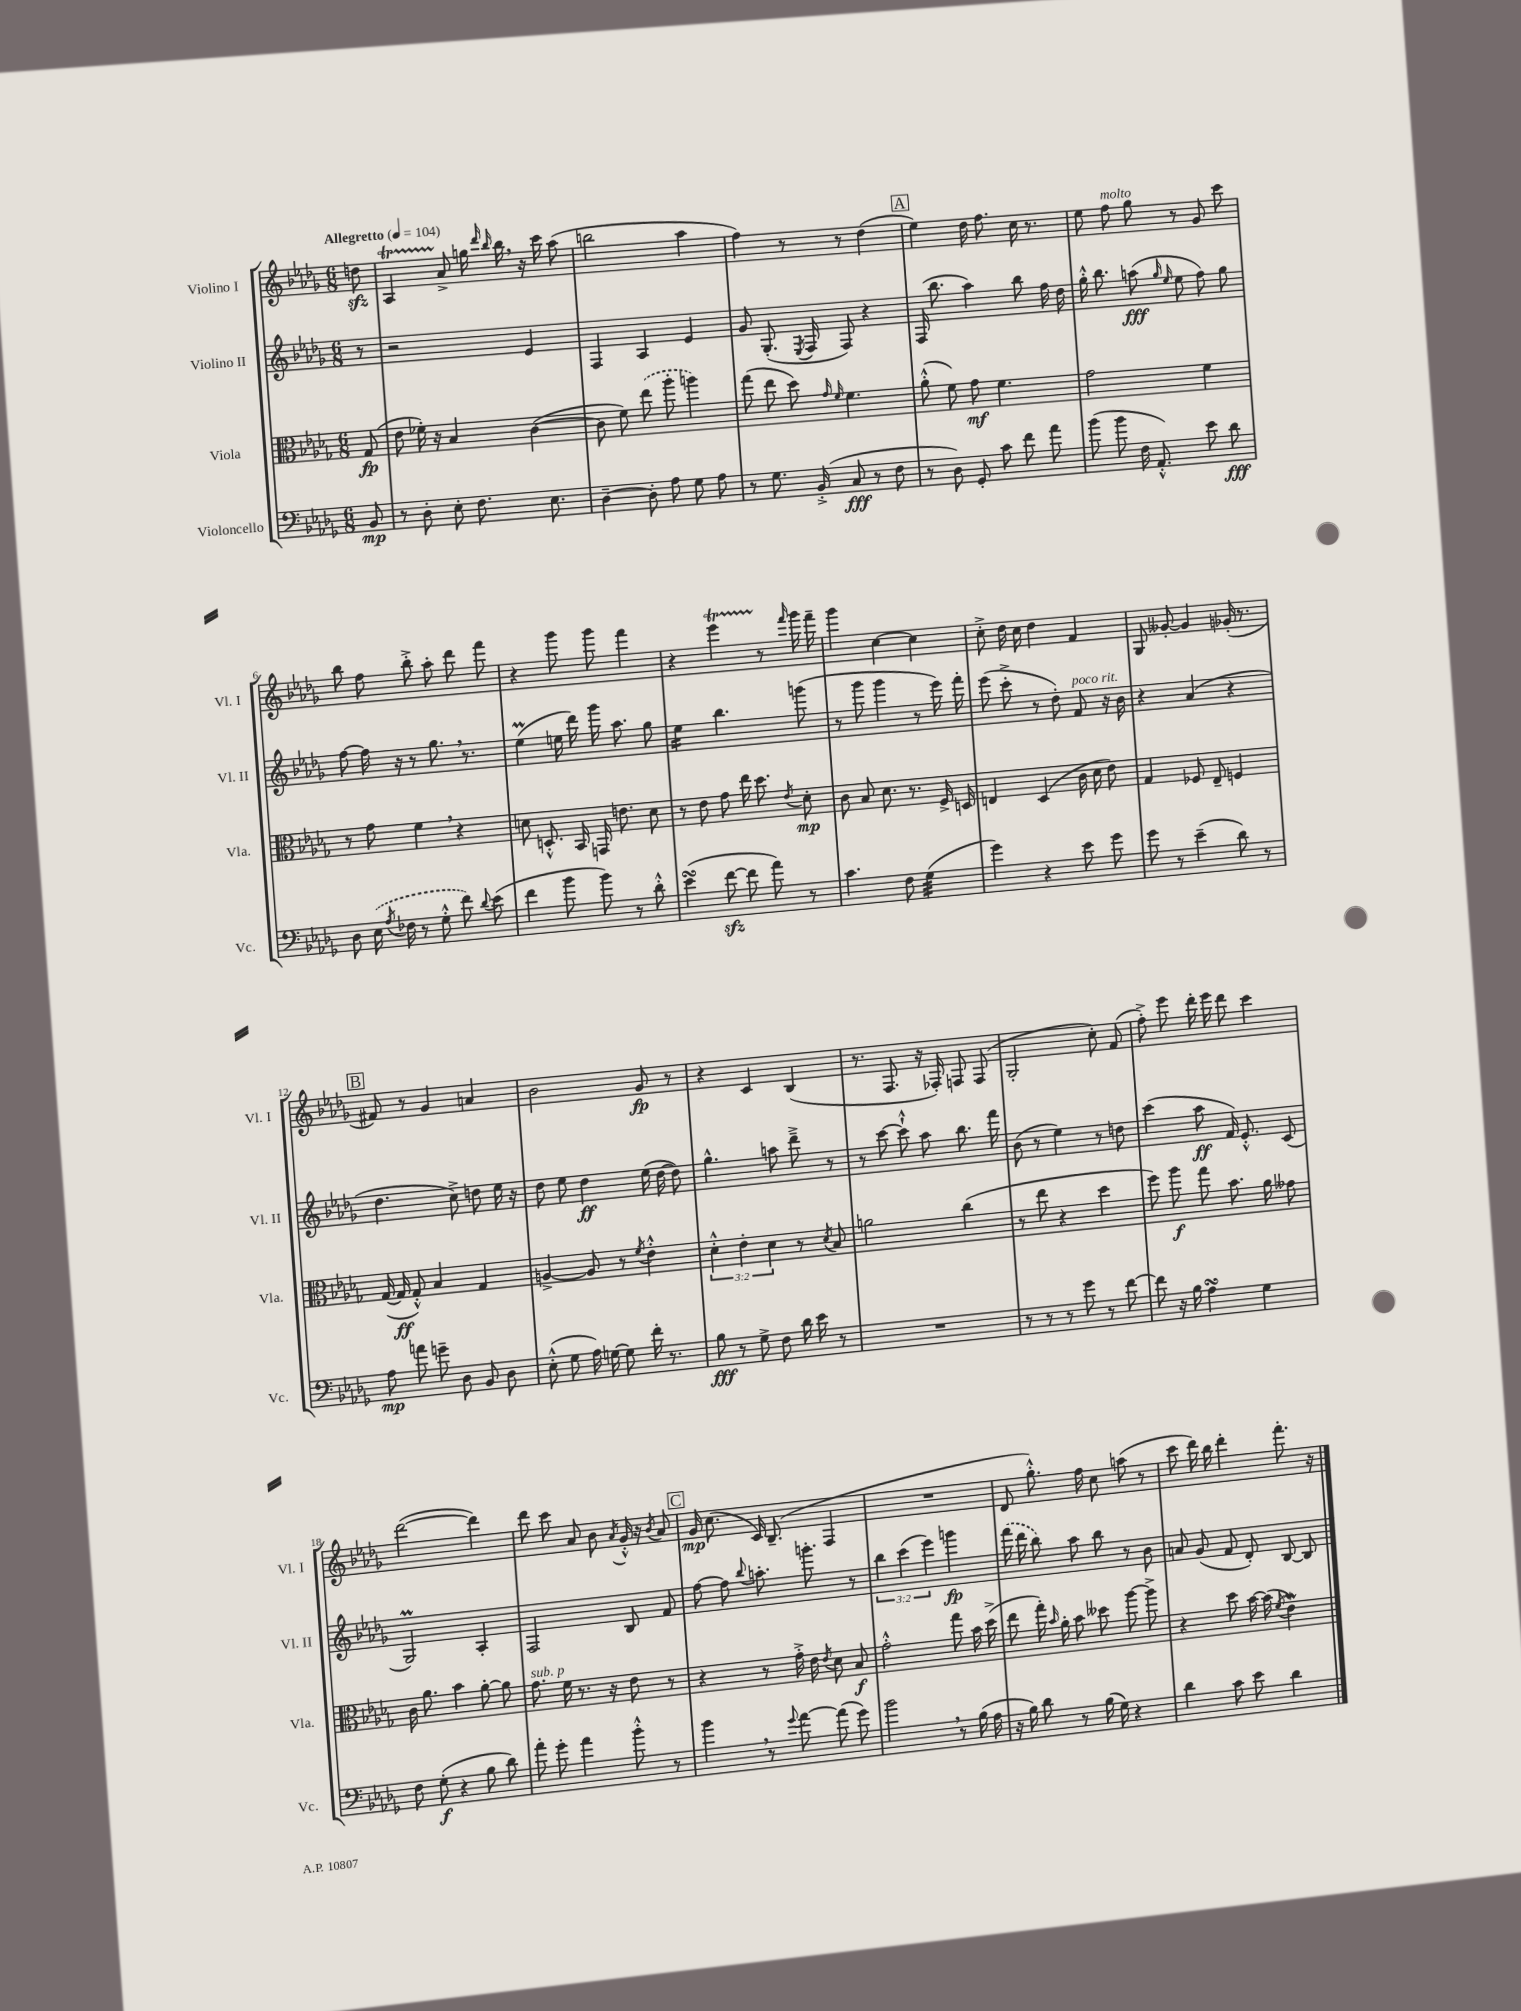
<<
\new StaffGroup <<
\new Staff = "s0" \with { instrumentName = "Violino I" shortInstrumentName = "Vl. I" } {
    \clef treble \key des \major \numericTimeSignature \time 6/8 \partial 8 \tempo "Allegretto" 4 = 104
    \autoBeamOff d''8\sfz |
    aes4\startTrillSpan aes'8->\stopTrillSpan g''16 \grace { des'''16 bes''16 } bes''16 \breathe r16 c'''16 aes''8( |
    b''2 aes''4 |
    f''4) r8 r8 des''4( |
    \mark \markup { \box "A" } ees''4) des''16 f''8. c''16 r8. |
    ees''8 f''8^\markup { \italic "molto" } ges''8 r8 ges'8 c'''8 |
    bes''8 f''8 bes''8-.-> aes''8-. des'''8 f'''8 |
    r4 ges'''8 ges'''8 f'''4 |
    r4 ees'''4\startTrillSpan r8\stopTrillSpan \grace { f'''16 } ges'''16 f'''16-- |
    ges'''4 c''4~ c''4 |
    c''8-.-> des''16 c''16 des''4 f'4 |
    ges8 geses'8~-. geses'4 ges'16-.( r8. |
    \mark \markup { \box "B" } fis'8) r8 ges'4 a'4 |
    bes'2 ges'8\fp r8 |
    r4 c'4 bes4( |
    r8. f8. r16 fes16-.) f8 f8( |
    ges2-. c''8-.) f'8( |
    f''8-.->) ees'''8 des'''16-. ees'''16 des'''8 c'''4 |
    des'''2~( des'''4) |
    des'''8 c'''8 aes'8 bes'8 \acciaccatura { aes'8 } ges'16-.-^ r16 \acciaccatura { bes'8 } aes'8 |
    \mark \markup { \box "C" } ges'16\mp c''8.( c'16) bes8.--( f4 |
    R2. |
    des'8 ges''8.-.-^) f''16 c''8 a''8( r8 |
    c'''8 des'''16) bes''16 des'''4-. f'''8.-. r16 \bar "|." |
}
\new Staff = "s1" \with { instrumentName = "Violino II" shortInstrumentName = "Vl. II" } {
    \clef treble \key des \major \numericTimeSignature \time 6/8 \override Staff.TupletNumber.text = #tuplet-number::calc-fraction-text \partial 8
    \autoBeamOff r8 |
    r2 ees'4 |
    f4 aes4 ees'4 |
    ges'8 ges8.-.( \acciaccatura { ees8 } f16 f8) r4 |
    \mark \markup { \box "A" } f16( bes''8. aes''4) bes''8 f''16 des''16 |
    ges''16-.-^ bes''8. a''8\fff( \grace { ges''16 ees''16 } ees''8 f''8) ges''8 |
    f''8~ f''16 r16 r8 ges''8. \breathe r8. |
    ees''4\prall( e''16 des'''16) ges'''16 aes''8. ges''8 |
    ees''4:16 bes''4. g'''8( |
    r8 ges'''8 ges'''4 r8 ees'''16) f'''16-. |
    ees'''8( c'''8-.-> r8 des''8-.) f'8^\markup { \italic "poco rit." } r16 bes'16 |
    r4 aes'4( r4 |
    \mark \markup { \box "B" } des''4. c''8->) d''8 ees''16 r16 |
    des''8 ees''8 des''4\ff ees''16( des''16~ des''8) |
    ges''4.-^ a''8 des'''8---> r8 |
    r8 c'''8~ c'''8-!-^ aes''8 bes''8. f'''16 |
    bes'8( r8 ees''4) r8 d''8 |
    c'''4( aes''8\ff f'16) ees'8.-.-^ c'8( |
    ges2\prall) aes4-. |
    f2 bes8 f'8 |
    \mark \markup { \box "C" } f''8~ f''8 \appoggiatura { bes''8 } a''8.-. g'''8.-. r8 |
    \tuplet 3/2 { bes''4 c'''4( ees'''4) } g'''4\fp |
    \once \slurDashed f'''16( des'''16 bes''8) aes''8 bes''8 r8 bes'8 |
    a'8 ges'8( f'8 des'8-.) bes8~ bes8 \bar "|." |
}
\new Staff = "s2" \with { instrumentName = "Viola" shortInstrumentName = "Vla." } {
    \clef alto \key des \major \numericTimeSignature \time 6/8 \override Staff.TupletNumber.text = #tuplet-number::calc-fraction-text \partial 8
    \autoBeamOff ges8\fp( |
    ees'8 fes'16-.) r16 bes4 c'4~( |
    c'8 f'8) \once \slurDashed ees''8( aes''8-. a''4) |
    ges''8( ees''8 des''8) \grace { ges'16 f'16 } f'4. |
    \mark \markup { \box "A" } aes'8-.-^( f'8) ges'8\mf f'4. |
    ges'2 f'4 |
    r8 ges'8 f'4 \breathe r4 |
    d'8 d8.-.-^ bes,16 g,16 e'8. d'8 |
    r8 ees'8 ges'8 ees''16 des''8. \acciaccatura { ees'8 } des'8-.\mp |
    c'8 bes8 des'8. r8. f16-> d16 |
    e4 des4( c'16 des'16 ees'8) |
    ges4 fes8 ees8-- f4 |
    \mark \markup { \box "B" } ges16~( ges16\ff ges8-.-^) bes4 ges4 |
    a4~-> a8 r8 \acciaccatura { f'8 } ees'4-.-^ |
    \tuplet 3/2 { des'4-.-^ ees'4-. des'4 } r8 \acciaccatura { des'8 } bes8 |
    a'2 c''4( |
    r8 ees''8 r4 des''4 |
    f''8) aes''8\f ges''8 bes'8. aes'16 geses'8 |
    c'16 aes'8. bes'4 aes'8~-. aes'8 |
    ges'8.^\markup { \italic "sub. p" } f'16 r8. r16 ees'8 r8 |
    \mark \markup { \box "C" } r4 r8 ges'16-.-> ees'16 \acciaccatura { ees'8 } des'8 bes8\f |
    ges'2-.-^ ges''8 bes'16 des''16->( |
    ees''8 ges''16-.) \grace { bes'16 } aes'16-. bes'8 deses''8 aes''8~ aes''8-> |
    r4 des''8 bes'16~ bes'16( \acciaccatura { f'8 } ees'4\mordent) \bar "|." |
}
\new Staff = "s3" \with { instrumentName = "Violoncello" shortInstrumentName = "Vc." } {
    \clef bass \key des \major \numericTimeSignature \time 6/8 \partial 8
    \autoBeamOff bes,8\mp |
    r8 des8-. ees8-. f8. ees8. |
    des4~-- des8-. aes8 ges8 aes8 |
    r8 ges8. bes,16-.->( c8\fff r8 f8 |
    \mark \markup { \box "A" } r8 des8) ges,8-. c'8 f'8 aes'8 |
    bes'8( bes'8 f16 aes,8.-.-^) ees'8 des'8\fff |
    des8 \once \slurDashed ees16( \acciaccatura { aes8 } fes16 r8 ges8-.-^ f'8) \appoggiatura { des'8 } ees'8( |
    f'4 bes'8 bes'8) r8 des'8-.-^ |
    ees'4\turn( f'8~\sfz f'8 aes'8) r8 |
    c'4. f8 ges4:32( |
    ges'4) r4 ees'8 ges'8 |
    ges'8 r8 ees'4--( des'8) r8 |
    \mark \markup { \box "B" } aes8\mp a'8 g'8-- des8 bes,8 des8 |
    ees8-.-^( ges8 aes16) g16~ g8 f'16-. r8. |
    bes8\fff r8 ges8-> f8 des'16 ees'16 r8 |
    R2. |
    r8 r8 r8 ges'8 r8 f'8~ |
    f'8 r16 bes16 aes4\turn ges4 |
    f8 ges8-.\f( r4 bes8 des'8) |
    aes'8-. ges'8-. aes'4 bes'8-.-^ r8 |
    \mark \markup { \box "C" } bes'4 \breathe r8 \appoggiatura { ges'8 } aes'8~ aes'8( ges'8) |
    bes'2 \breathe r8 bes16( aes16 |
    r16 bes16) des'8 r8 bes16( ges16) r4 |
    des'4 c'8 ees'8 des'4 \bar "|." |
}
>>
>>
